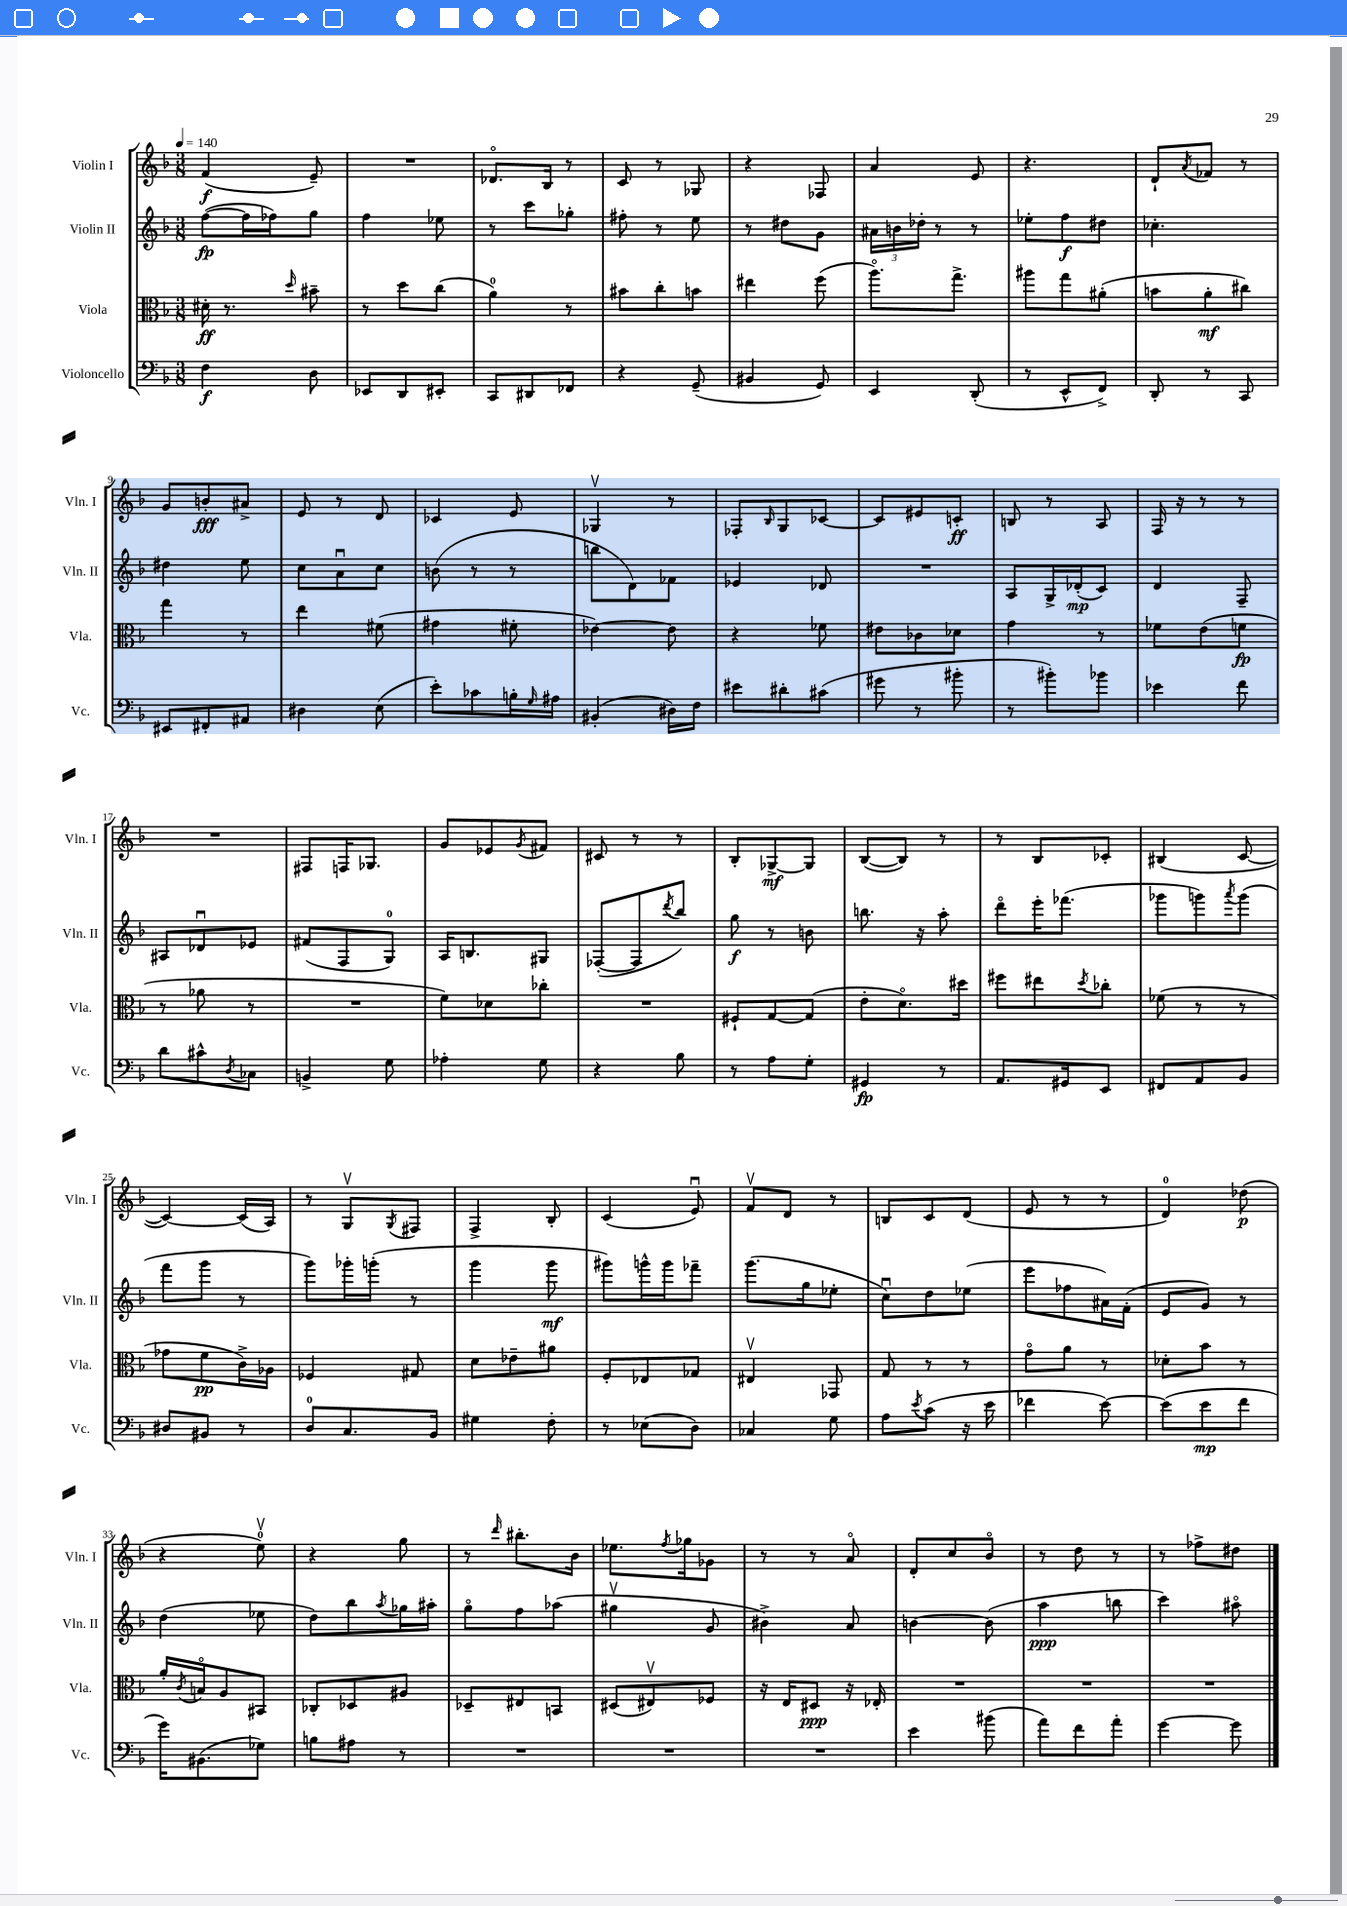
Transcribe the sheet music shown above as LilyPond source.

<<
\new StaffGroup <<
\new Staff = "s0" \with { instrumentName = "Violin I" shortInstrumentName = "Vln. I" } {
    \clef treble \key f \major \numericTimeSignature \time 3/8 \tempo 4 = 140
    f'4\f( e'8--) |
    R4. |
    des'8.\flageolet bes16 r8 |
    c'8 r8 ges8 |
    r4 fes8 |
    a'4 e'8 |
    r4. |
    d'8-! \acciaccatura { a'8 } fes'8 r8 |
    g'8 b'8-.\fff ais'8-> |
    e'8 r8 d'8 |
    ces'4 e'8 |
    ges4\upbow r8 |
    fes8-. \grace { bes16 } g8 ces'8~ |
    ces'8 eis'8 c'8-.\ff |
    b8 r8 a8 |
    f16 r16 r8 r8 |
    R4. |
    fis8 f16 ges8. |
    g'8 ees'8 \acciaccatura { g'8 } fis'8 |
    cis'8 r8 r8 |
    bes8-. ges8~->\mf ges8 |
    bes8~( bes8) r8 |
    r8 bes8 ces'8-. |
    bis4( c'8~ |
    c'4~) c'16( a16) |
    r8 g8\upbow \acciaccatura { g8 } fis8 |
    f4-> bes8-. |
    c'4( e'8\downbow) |
    f'8\upbow d'8 r8 |
    b8 c'8 d'8( |
    e'8 r8 r8 |
    d'4-0) des''8\p( |
    r4 e''8-0\upbow) |
    r4 g''8 |
    r8 \grace { d'''16 } bis''8.-. bes'16 |
    ees''8. \acciaccatura { f''8 } ges''16 ges'8 |
    r8 r8 a'8\flageolet |
    d'8-. c''8 bes'8\flageolet |
    r8 d''8 r8 |
    r8 fes''8-> dis''8 \bar "|." |
}
\new Staff = "s1" \with { instrumentName = "Violin II" shortInstrumentName = "Vln. II" } {
    \clef treble \key f \major \numericTimeSignature \time 3/8
    f''8~\fp( f''16 fes''16) g''8 |
    f''4 ees''8 |
    r8 c'''8 ges''8-. |
    fis''8-. r8 e''8 |
    r8 dis''8 g'8 |
    \tuplet 3/2 { ais'16 b'16 des''16-. } r8 r8 |
    ees''8-. f''8\f dis''8 |
    ces''4.-. |
    dis''4 e''8 |
    c''8 a'8\downbow c''8 |
    b'8( r8 r8 |
    b''8 d'8) fes'8 |
    ees'4 des'8 |
    R4. |
    a8 g16-> des'16-.\mp( c'8) |
    d'4 f8-- |
    ais8 des'8\downbow ees'8 |
    fis'8( f8 g8-0) |
    a16 b8. gis8 |
    fes8~-.( fes8 \acciaccatura { d'''8 } bes''8) |
    g''8\f r8 b'8 |
    b''8. r16 a''8-. |
    d'''8\flageolet e'''16-. fes'''8.( |
    ges'''8 g'''8) \acciaccatura { a'''8 } g'''8( |
    f'''8 g'''8 r8 |
    g'''8) ges'''16-. g'''16-.( r8 |
    g'''4 g'''8\mf |
    gis'''8) g'''16-^ g'''16 fes'''8-- |
    g'''8.( g''16 ees''8-. |
    c''8\downbow) d''8 ees''8( |
    e'''8 fes''8 ais'16) f'16-.( |
    e'8 g'8) r8 |
    d''4( ees''8 |
    d''8) bes''8 \acciaccatura { a''8 } ges''16 ais''16-. |
    g''8\flageolet f''8 aes''8( |
    gis''4\upbow g'8 |
    bis'4->) a'8 |
    b'4~ b'8( |
    a''4\ppp b''8 |
    c'''4) ais''8\flageolet \bar "|." |
}
\new Staff = "s2" \with { instrumentName = "Viola" shortInstrumentName = "Vla." } {
    \clef alto \key f \major \numericTimeSignature \time 3/8
    dis'16-.\ff r8. \grace { d''16 } bis'8-- |
    r8 d''8 c''8( |
    a'4-0) r8 |
    bis'8 c''8-. b'8 |
    eis''4 f''8( |
    a''8.\flageolet) g''8.-> |
    ais''8 g''8 ais'8-.( |
    b'8 a'8-.\mf cis''8) |
    g''4 r8 |
    e''4 fis'8( |
    gis'4 fis'8-. |
    ees'4~) ees'8 |
    r4 fes'8 |
    eis'8 ces'8 des'8 |
    g'4 r8 |
    fes'8 e'8( f'8\fp |
    r8 aes'8 r8 |
    R4. |
    f'8) des'8 ces''8-. |
    R4. |
    fis8-! g8~ g8( |
    e'8-. d'8.\flageolet) dis''16 |
    fis''8 eis''8 \acciaccatura { d''8 } ces''8-. |
    fes'8( r8 r8 |
    ges'8 f'8\pp c'16->) aes16 |
    fes4 gis8 |
    d'8 ees'8-- ais'8 |
    f8-. ees8 ges8 |
    eis4\upbow ges,8 |
    g8 r8 r8 |
    g'8\flageolet a'8 r8 |
    des'8-. bes'8 r8 |
    a'16-. \acciaccatura { c'8 } b16\flageolet a8 bis,8 |
    ces8-. des8 ais8 |
    des8-- eis8 b,8 |
    dis8( eis8\upbow) fes8 |
    r16 e16 dis8\ppp r16 ees16-. |
    R4. |
    R4. |
    R4. \bar "|." |
}
\new Staff = "s3" \with { instrumentName = "Violoncello" shortInstrumentName = "Vc." } {
    \clef bass \key f \major \numericTimeSignature \time 3/8
    f4\f d8 |
    ees,8 d,8 eis,8-. |
    c,8 dis,8 fes,8 |
    r4 g,8--( |
    bis,4 g,8) |
    e,4 d,8-.( |
    r8 e,8-^ f,8->) |
    d,8-. r8 c,8 |
    eis,8 fis,8-. ais,8 |
    dis4 e8( |
    e'8-.) ces'8 b16-. \grace { g16 } ais16 |
    bis,4-.( dis16) f16 |
    eis'8 dis'8-. cis'8( |
    gis'8 r8 bis'8-. |
    r8 bis'8-.) bes'8 |
    ees'4 f'8 |
    d'8 cis'8-^ \acciaccatura { d8 } ces8 |
    b,4-> g8 |
    aes4-. g8 |
    r4 bes8 |
    r8 a8 g8-. |
    gis,4\fp r8 |
    a,8. gis,16 e,8 |
    fis,8 a,8 bes,8 |
    dis8 bis,8 r8 |
    d8-0 c8. bes,16 |
    gis4 f8-. |
    r8 ees8( d8) |
    ces4 g8 |
    a8 \acciaccatura { e'8 } c'8( r16 e'16 |
    fes'4 e'8~) |
    e'8( e'8\mp f'8 |
    g'16) bis,8.( ges8) |
    b8 ais8 r8 |
    R4. |
    R4. |
    R4. |
    e'4 bis'8( |
    a'8) f'8 a'8-. |
    g'4~ g'8 \bar "|." |
}
>>
>>
